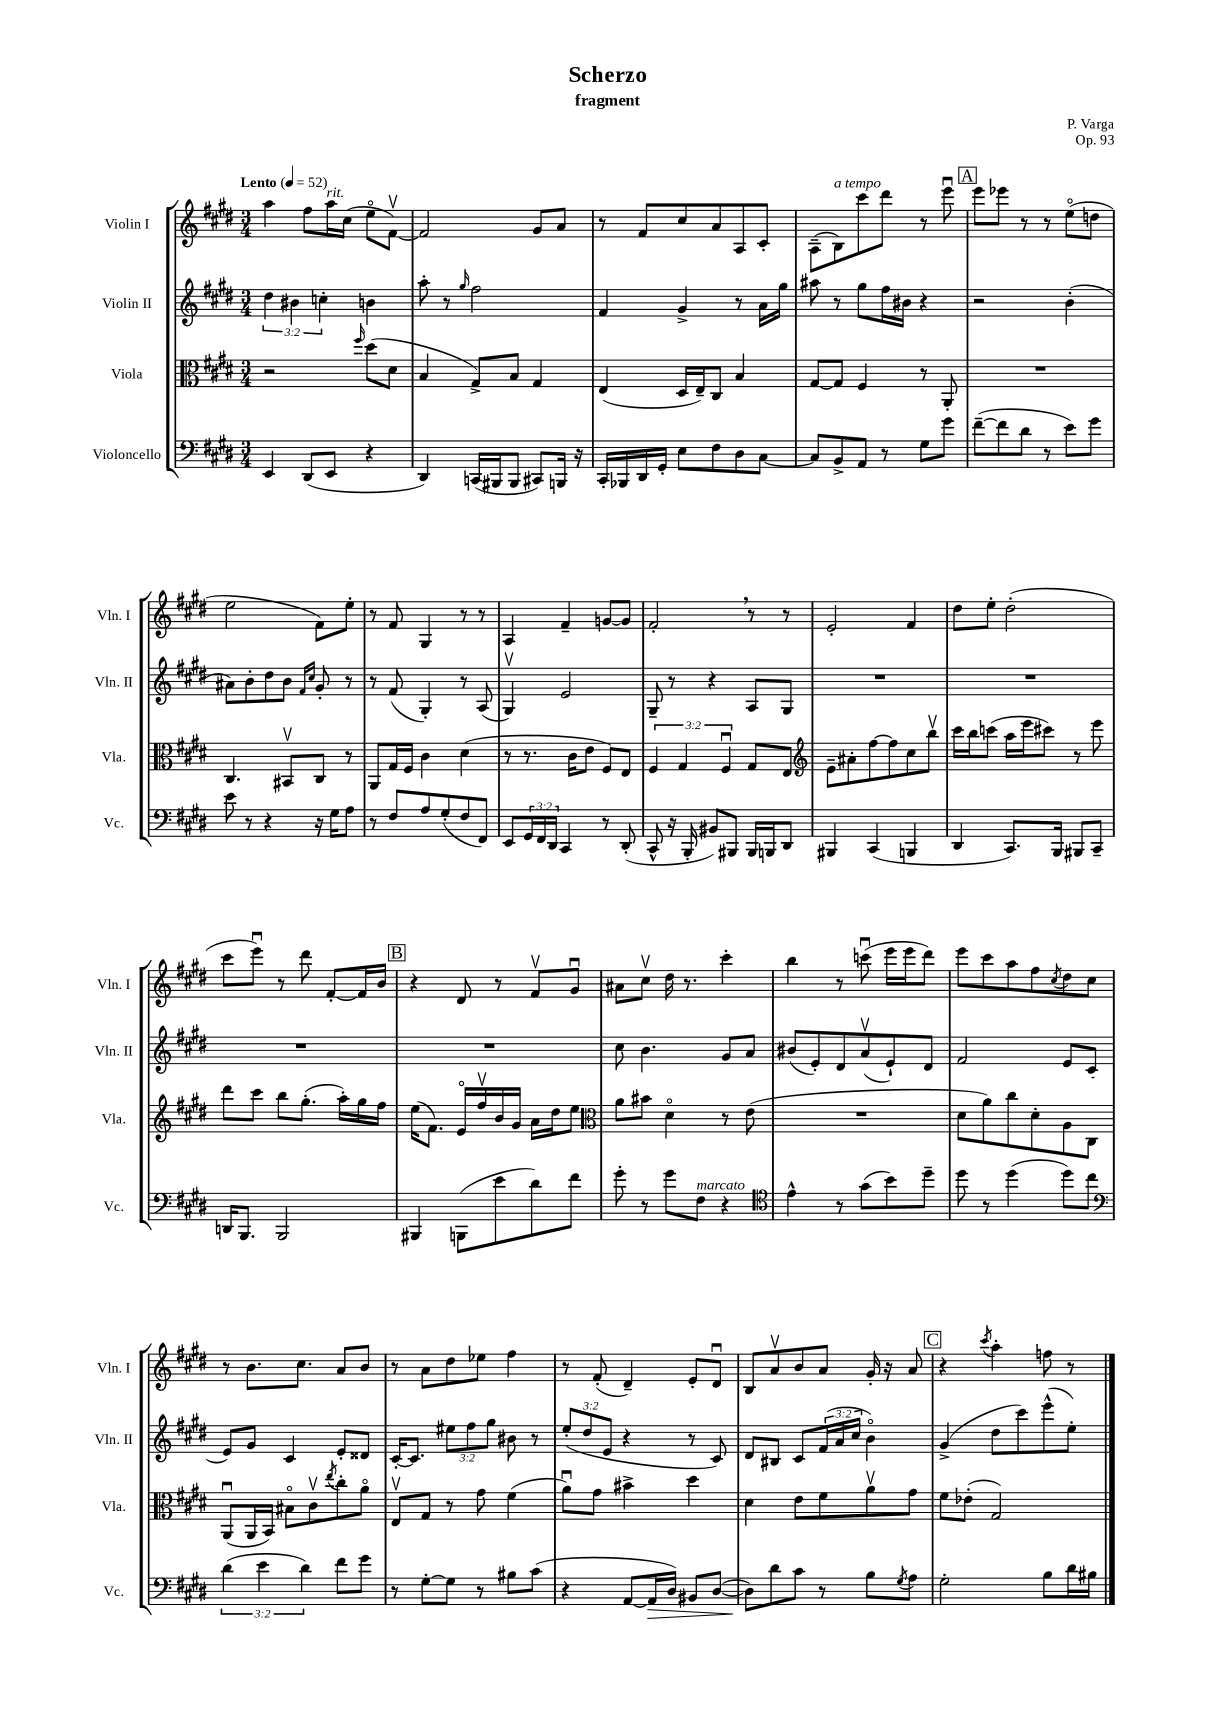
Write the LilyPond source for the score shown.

\header { title = "Scherzo" composer = "P. Varga" subtitle = "fragment" opus = "Op. 93" }
<<
\new StaffGroup <<
\new Staff = "s0" \with { instrumentName = "Violin I" shortInstrumentName = "Vln. I" } {
    \clef treble \key e \major \numericTimeSignature \time 3/4 \tempo "Lento" 4 = 52
    a''4 fis''8 a''16^\markup { \italic "rit." } cis''16( e''8\flageolet fis'8~\upbow) |
    fis'2 gis'8 a'8 |
    r8 fis'8 cis''8 a'8 a8 cis'8-. |
    a8--( b8^\markup { \italic "a tempo" }) cis'''8 dis'''8 r8 e'''8\downbow |
    \mark \markup { \box "A" } e'''8 ees'''8 r8 r8 e''8\flageolet( d''8 |
    e''2 fis'8) e''8-. |
    r8 fis'8 gis4 r8 r8 |
    a4 fis'4-- g'8~ g'8 |
    fis'2-. \breathe r8 r8 |
    e'2-. fis'4 |
    dis''8 e''8-. dis''2-.( |
    cis'''8 e'''8\downbow) r8 dis'''8 fis'8~-. fis'16 b'16 |
    \mark \markup { \box "B" } r4 dis'8 r8 fis'8\upbow gis'8\downbow |
    ais'8 cis''8\upbow dis''16 r8. cis'''4-. |
    b''4 r8 c'''8\downbow( e'''16 e'''16 dis'''8) |
    e'''8 cis'''8 a''8 fis''8 \acciaccatura { cis''8 } dis''8 cis''8 |
    r8 b'8. cis''8. a'8 b'8 |
    r8 a'8 dis''8 ees''8 fis''4 |
    r8 fis'8-.( dis'4--) e'8-. dis'8\downbow |
    b8 a'8\upbow b'8 a'8 gis'16-. r16 a'8 |
    \mark \markup { \box "C" } r4 \acciaccatura { cis'''8 } a''4-. f''8 r8 \bar "|." |
}
\new Staff = "s1" \with { instrumentName = "Violin II" shortInstrumentName = "Vln. II" } {
    \clef treble \key e \major \numericTimeSignature \time 3/4 \override Staff.TupletNumber.text = #tuplet-number::calc-fraction-text
    \tuplet 3/2 { dis''4 bis'4 c''4-. } b'4 |
    a''8-. r8 \grace { gis''16 } fis''2 |
    fis'4 gis'4-> r8 a'16 gis''16 |
    ais''8 r8 gis''8 fis''16 bis'16 r4 |
    \mark \markup { \box "A" } r2 b'4-.( |
    ais'8) b'8-. dis''8 b'8 \grace { fis'16 cis''16 } gis'8-. r8 |
    r8 fis'8( gis4-.) r8 a8( |
    gis4\upbow) e'2 |
    gis8-- r8 r4 a8 gis8 |
    R2. |
    R2. |
    R2. |
    \mark \markup { \box "B" } R2. |
    cis''8 b'4. gis'8 a'8 |
    bis'8( e'8-.) dis'8 a'8\upbow( e'8-!) dis'8 |
    fis'2 e'8 cis'8( |
    e'8) gis'8 cis'4 e'8-. disis'8 |
    cis'16~-. cis'8. \tuplet 3/2 { eis''8 fis''8 gis''8 } bis'8 r8 |
    \tuplet 3/2 { e''8-.( dis''8 e'8 } r4 r8 cis'8) |
    dis'8 bis8 cis'8 \tuplet 3/2 { fis'16( a'16 cis''16 } b'4\flageolet) |
    \mark \markup { \box "C" } gis'4->( dis''8 cis'''8) e'''8-^( e''8-.) \bar "|." |
}
\new Staff = "s2" \with { instrumentName = "Viola" shortInstrumentName = "Vla." } {
    \clef alto \key e \major \numericTimeSignature \time 3/4 \override Staff.TupletNumber.text = #tuplet-number::calc-fraction-text
    r2 \grace { fis''16 } dis''8( dis'8 |
    b4 gis8->) b8 gis4 |
    e4( dis16 e16--) cis8 b4 |
    gis8~ gis8 fis4 r8 a,8-. |
    \mark \markup { \box "A" } R2. |
    cis4. bis,8\upbow cis8 r8 |
    a,8 gis16 fis16 cis'4 dis'4( |
    r8 r8. cis'16 e'8 fis8) e8 |
    \tuplet 3/2 { fis4 gis4 fis4\downbow } gis8 e8 |
    \clef treble e'8-- ais'8-. fis''8~ fis''8 cis''8 b''8\upbow |
    cis'''16 b''16 c'''8( a''16 e'''16 cis'''8) r8 e'''8 |
    dis'''8 cis'''8 b''8 gis''8.-.( a''16-.) gis''16 fis''16 |
    \mark \markup { \box "B" } e''16( fis'8.) e'16\flageolet fis''16\upbow b'16 gis'16 a'16 dis''16 e''8 |
    \clef alto a'8 bis'8 dis'4\flageolet r8 e'8( |
    R2. |
    dis'8 a'8) cis''8 dis'8-. a8 cis8 |
    a,8\downbow( a,16 b,16) bis8\flageolet cis'8\upbow \acciaccatura { e''8 } cis''8-. a'8\flageolet |
    e8\upbow gis8 r8 gis'8 fis'4( |
    a'8\downbow) gis'8 bis'4-> dis''4 |
    dis'4 e'8 fis'8 a'8\upbow gis'8 |
    \mark \markup { \box "C" } fis'8 ees'8-.( gis2) \bar "|." |
}
\new Staff = "s3" \with { instrumentName = "Violoncello" shortInstrumentName = "Vc." } {
    \clef bass \key e \major \numericTimeSignature \time 3/4 \override Staff.TupletNumber.text = #tuplet-number::calc-fraction-text
    e,4 dis,8( e,8 r4 |
    dis,4) c,16( bis,,16 bis,,8 cis,8) b,,16 r16 |
    cis,16-. bes,,16 dis,16 gis,16-. e8 fis8 dis8 cis8~ |
    cis8 b,8-> a,8 r8 gis8 gis'8 |
    \mark \markup { \box "A" } fis'8~--( fis'8 dis'8 r8 e'8) gis'8 |
    e'8 r8 r4 r16 gis16 a8 |
    r8 fis8 a8 gis8-.( fis8 fis,8) |
    e,8 \tuplet 3/2 { gis,16 fis,16 dis,16 } cis,4 r8 dis,8-.( |
    cis,8-^ r16 b,,16-. bis,8) bis,,8 bis,,16 b,,16 dis,8 |
    bis,,4 cis,4( b,,4 |
    dis,4 cis,8.) b,,16 bis,,8 cis,8-- |
    d,16 b,,8. b,,2 |
    \mark \markup { \box "B" } bis,,4 b,,8( e'8 dis'8) fis'8 |
    gis'8-. r8 gis'8 fis8^\markup { \italic "marcato" } r4 |
    \clef tenor e'4-^ r8 gis'8( b'8) dis''8-- |
    dis''8 r8 dis''4( dis''8) cis''8 |
    \clef bass \tuplet 3/2 { dis'4( e'4 dis'4) } fis'8 gis'8 |
    r8 gis8~-. gis8 r8 bis8 cis'8( |
    r4 a,8~ a,16\> dis16) bis,8 dis8~( |
    dis8\!) dis'8 cis'8 r8 b8 \acciaccatura { gis8 } a8 |
    \mark \markup { \box "C" } gis2-. b8 dis'16 bis16 \bar "|." |
}
>>
>>
\layout { \context { \Score \remove "Bar_number_engraver" } }
